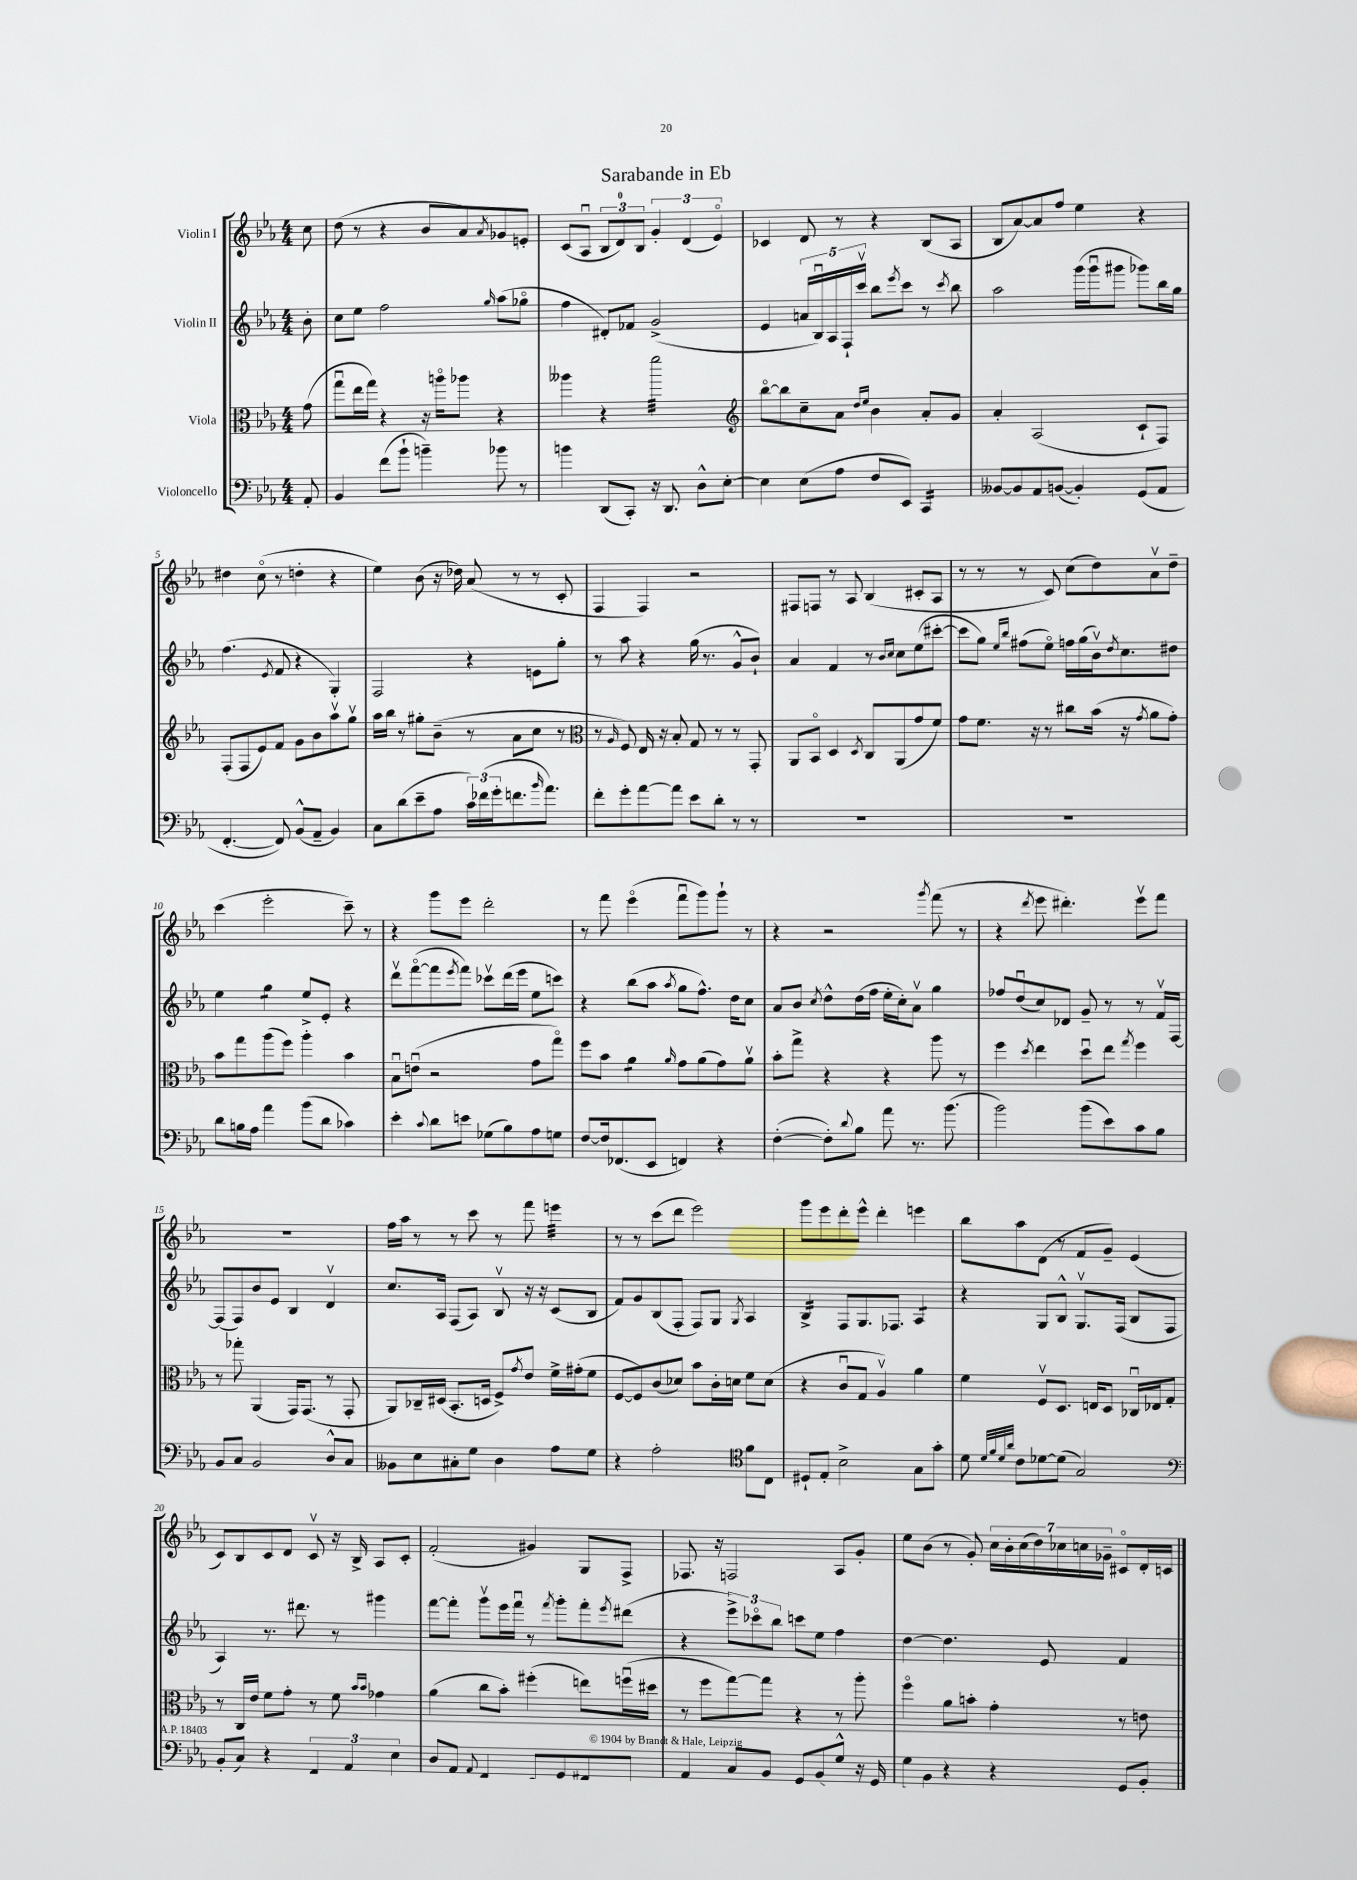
\header { title = "Sarabande in Eb" }
<<
\new StaffGroup <<
\new Staff = "s0" \with { instrumentName = "Violin I" } {
    \clef treble \key ees \major \numericTimeSignature \time 4/4 \partial 8
    c''8 |
    d''8( r8 r4 bes'8 aes'8) \acciaccatura { aes'8 } ges'8 e'8-. |
    c'8( aes8\downbow \tuplet 3/2 { bes8 d'8-0) bes8 } \tuplet 3/2 { g'4-. d'4( ees'4\flageolet) } |
    ces'4 d'8 r8 r4 bes8( aes8 |
    bes8 aes'8~) aes'8 f''8 ees''4 r4 |
    dis''4 c''8\flageolet( r8 d''4-. r4 |
    ees''4) bes'8( r16 des''16) aes'8( r8 r8 c'8-. |
    f4 f4) r2 |
    fis8 f8 r8 aes8 bes4( cis'8-. aes8 |
    r8 r8 r8 c'8) c''8( d''8) aes'8\upbow d''8-- |
    c'''4( ees'''2-. c'''8--) r8 |
    r4 g'''8 ees'''8 d'''2-. |
    r8 f'''8 ees'''4\flageolet( f'''8\downbow g'''8) g'''8-! r8 |
    r4 r2 \acciaccatura { g'''8 } f'''8( r8 |
    r4 \acciaccatura { d'''8 } ees'''8 dis'''4.-.) ees'''8\upbow f'''8 |
    R1 |
    f''16 aes''16 r8 r8 c'''8 r8 f'''8 e'''4:32 |
    r8 r8 c'''8( d'''8 ees'''2) |
    g'''8 ees'''8 d'''8-. ees'''8-^ d'''4-. e'''4 |
    bes''8 aes''8 d'8( r8 f'8 g'8--) ees'4( |
    c'8) bes8 c'8 d'8 c'8\upbow r16 bes16-> aes8 c'8-. |
    f'2-.( gis'4) g8 f8-> |
    fes8. r16 f2 aes8 g'8-. |
    ees''8 bes'8( r8 g'8-.) \tuplet 7/4 { c''16 bes'16-. c''16( d''16) ces''16 c''16 ges'16-- } cis'8\flageolet d'16-. c'16 \bar "|." |
}
\new Staff = "s1" \with { instrumentName = "Violin II" } {
    \clef treble \key ees \major \numericTimeSignature \time 4/4 \partial 8
    bes'8-. |
    c''8 ees''8 f''2 \grace { g''16 } aes''8( ges''8\flageolet |
    f''4 dis'8-.) fes'8 g'2->( |
    ees'4 \tuplet 5/4 { a'16 bes16\downbow) aes16 f16-! c'''16\upbow } bes''8 \acciaccatura { ees'''8 } c'''8 r8 \acciaccatura { c'''8 } bes''8 |
    aes''2 g'''16( g'''16\downbow gis'''8 ges'''8) bes''16 g''16 |
    f''4.( \acciaccatura { ees'8 } f'8 r4 g4-.) |
    f2 r4 e'8 g''8-. |
    r8 aes''8 r4 g''16( r8. g'8-^ bes'8-!) |
    aes'4 f'4 r8 \grace { bes'16 c''16 } c''8 ees''8( cis'''8~-. |
    cis'''8 g''8) \grace { ees''16 bes''16 } fis''8( ees''8\flageolet) f''16 g''16( bes'16\upbow) \acciaccatura { d''8 } c''8. dis''8 |
    ees''4 g''4:8 ees''8-> ees'8-. r4 |
    d'''8\upbow f'''8~\flageolet( f'''8 \acciaccatura { ees'''8 } f'''8) ces'''8\upbow d'''16( ees'''16 ees''8 c'''8) |
    r4 bes''8( aes''8 \acciaccatura { aes''8 } g''8 f''8.-^) d''16 c''8 |
    aes'8 bes'8 \acciaccatura { c''8 } d''8-^ d''16( f''16 ees''16-. c''16-.) aes'8\upbow g''4 |
    fes''8 d''8\downbow( c''8) des'8 g'8-- r8 r8 f'16\upbow f16~ |
    f8( f8) bes'8 ees'8 bes4 d'4\upbow |
    c''8. aes16 f8( aes8) bes8\upbow r16 r16 c'8( bes8 |
    f'8) g'8 bes8( f8-. f8) g8 \acciaccatura { g8 } aes4 |
    bes4:16-> f8 g8. fes8. aes4:8 |
    r4 g8 bes8-^ g8.\upbow f16( bes8 f8 |
    aes4) r8. dis'''8. r8 gis'''4 |
    f'''8~ f'''8-. g'''8\upbow ees'''16 f'''16\downbow r8 \acciaccatura { f'''8 } g'''8-. f'''8-. \acciaccatura { ees'''8 } dis'''8( |
    r4 \tuplet 3/2 { ees'''8->) ces'''8\flageolet bes''8 } c'''8 ees''8 f''4 |
    d''4~ d''4. ees'8 f'4 \bar "|." |
}
\new Staff = "s2" \with { instrumentName = "Viola" } {
    \clef alto \key ees \major \numericTimeSignature \time 4/4 \partial 8
    g'8( |
    g''8\downbow ees''16 g''16) r4 r16 a''16\flageolet aes''8 r4 |
    aeses''4 r4 \clef treble f'''2:32 |
    bes''8~\flageolet bes''8 c''8-- aes'8 \grace { d''16 ees''16 } bes'4 aes'8-. g'8 |
    aes'4-. aes2( c'8-! f8) |
    f8-.( f8 ees'8) f'8 g'8 bes'8 aes''8\upbow g''8\upbow |
    aes''16 bes''16 r8 gis''8-. bes'8--( r8 aes'8 c''8 r8 |
    \clef alto r8 \grace { aes16 } f8) ees16 r16 bes8-. g8 r8 r8 g,8-. |
    aes,8 bes,8\flageolet d4 \acciaccatura { d8 } c8 aes,8( g'8 f'8) |
    g'8 f'8. r16 r8 cis''8 bes'16( r16 \acciaccatura { g'8 } aes'8 g'8-.) |
    bes'8 g''8 aes''8( f''8) aes''4-. bes'4 |
    bes8\downbow e'8\downbow( r2 g'8 g''8\flageolet) |
    f''8 bes'8 aes'4:8 \grace { aes'16 } g'8 aes'8( g'8) aes'8\upbow |
    bes'8-. g''8-> r4 r4 aes''8 r8 |
    f''4 \acciaccatura { d''8 } ees''4 d''8\downbow ees''8 \acciaccatura { g''8 } f''4 |
    r8 ges''8-. aes,4( g,16) g,8.( r8 g,8-. |
    aes,8) ces16-- dis16( bes,8.-. d16 f8->) \acciaccatura { g'8 } ees'8 f'16-> gis'16-.( f'8 |
    f8~ f8) c'8( des'8) bes'8 c'16-. d'16 f'8 d'8( |
    r4 c'8\downbow g8 aes4\upbow) aes'4 |
    f'4 f8\upbow d8. e16 d8 ces16\downbow ees16 g8-. |
    r8 c16 ees'16 f'8 g'8-. r8 f'8 \grace { bes'16 bes'16 } ges'4 |
    aes'4( c''8 bes'8-.) fis''4-.( e''8) f''16\downbow( dis''16 |
    r8 f''8 g''8~) g''8 r4 r8 aes''8-. |
    f''4\flageolet aes'8 b'8-. g'4-. r8 e'8 \bar "|." |
}
\new Staff = "s3" \with { instrumentName = "Violoncello" } {
    \clef bass \key ees \major \numericTimeSignature \time 4/4 \partial 8
    aes,8-. |
    bes,4 f'8( bes'8-! b'4--) bes'8 r8 |
    b'4 d,8( c,8-.) r16 d,8. d8-^ ees8~-. |
    ees4 ees8( aes8 f8 ees,8) c,4:16 |
    beses,8~ beses,8 aes,8 b,8~( b,4-.) g,8( aes,8 |
    f,4.~-. f,8) bes,8-^( aes,8-- bes,4) |
    c8 d'8( ees'8-- aes8 \tuplet 3/2 { c'16) fes'16( g'16-. } f'8. \grace { bes'16 } aes'8.) |
    f'8-. g'8-. aes'8~ aes'8 ees'8 d'8-. r8 r8 |
    R1 |
    R1 |
    d'8 b16 aes16 aes'4 bes'8( d'8 ces'4) |
    ees'4-. \appoggiatura { c'8 } d'8 e'8 ges8( bes8) aes8 g8 |
    f8~ f16 fes,8.( ees,8 f,4) r4 |
    f4~-.( f8-.) \appoggiatura { d'8 } bes8 aes'8 r8. bes'8.( |
    bes'2) bes'8( ees'8) c'8 bes8 |
    bes,8 c8 bes,2 d8-^ c8 |
    beses,8 ees8 cis8-. g8 d4 aes8 g8 |
    r4 aes2-. \clef tenor f'8 c8 |
    dis8-! ees8-. bes2-> g8 g'8-. |
    d'8 \grace { d'32 f'32 d'32 aes'32 } c'8 des'8~ des'8( g2) |
    \clef bass bes,8-.( c8) r4 \tuplet 3/2 { f,4 aes,4 ees4 } |
    d8 aes,8( \appoggiatura { aes,8 } f,4) ees,8 g,8 fis,8( d,8) |
    aes,4 c8 bes,8 g,8 bes,8( g8-^ r16 g,16) |
    g8 bes,8 r4 r4 g,8 bes,8-. \bar "|." |
}
>>
>>
